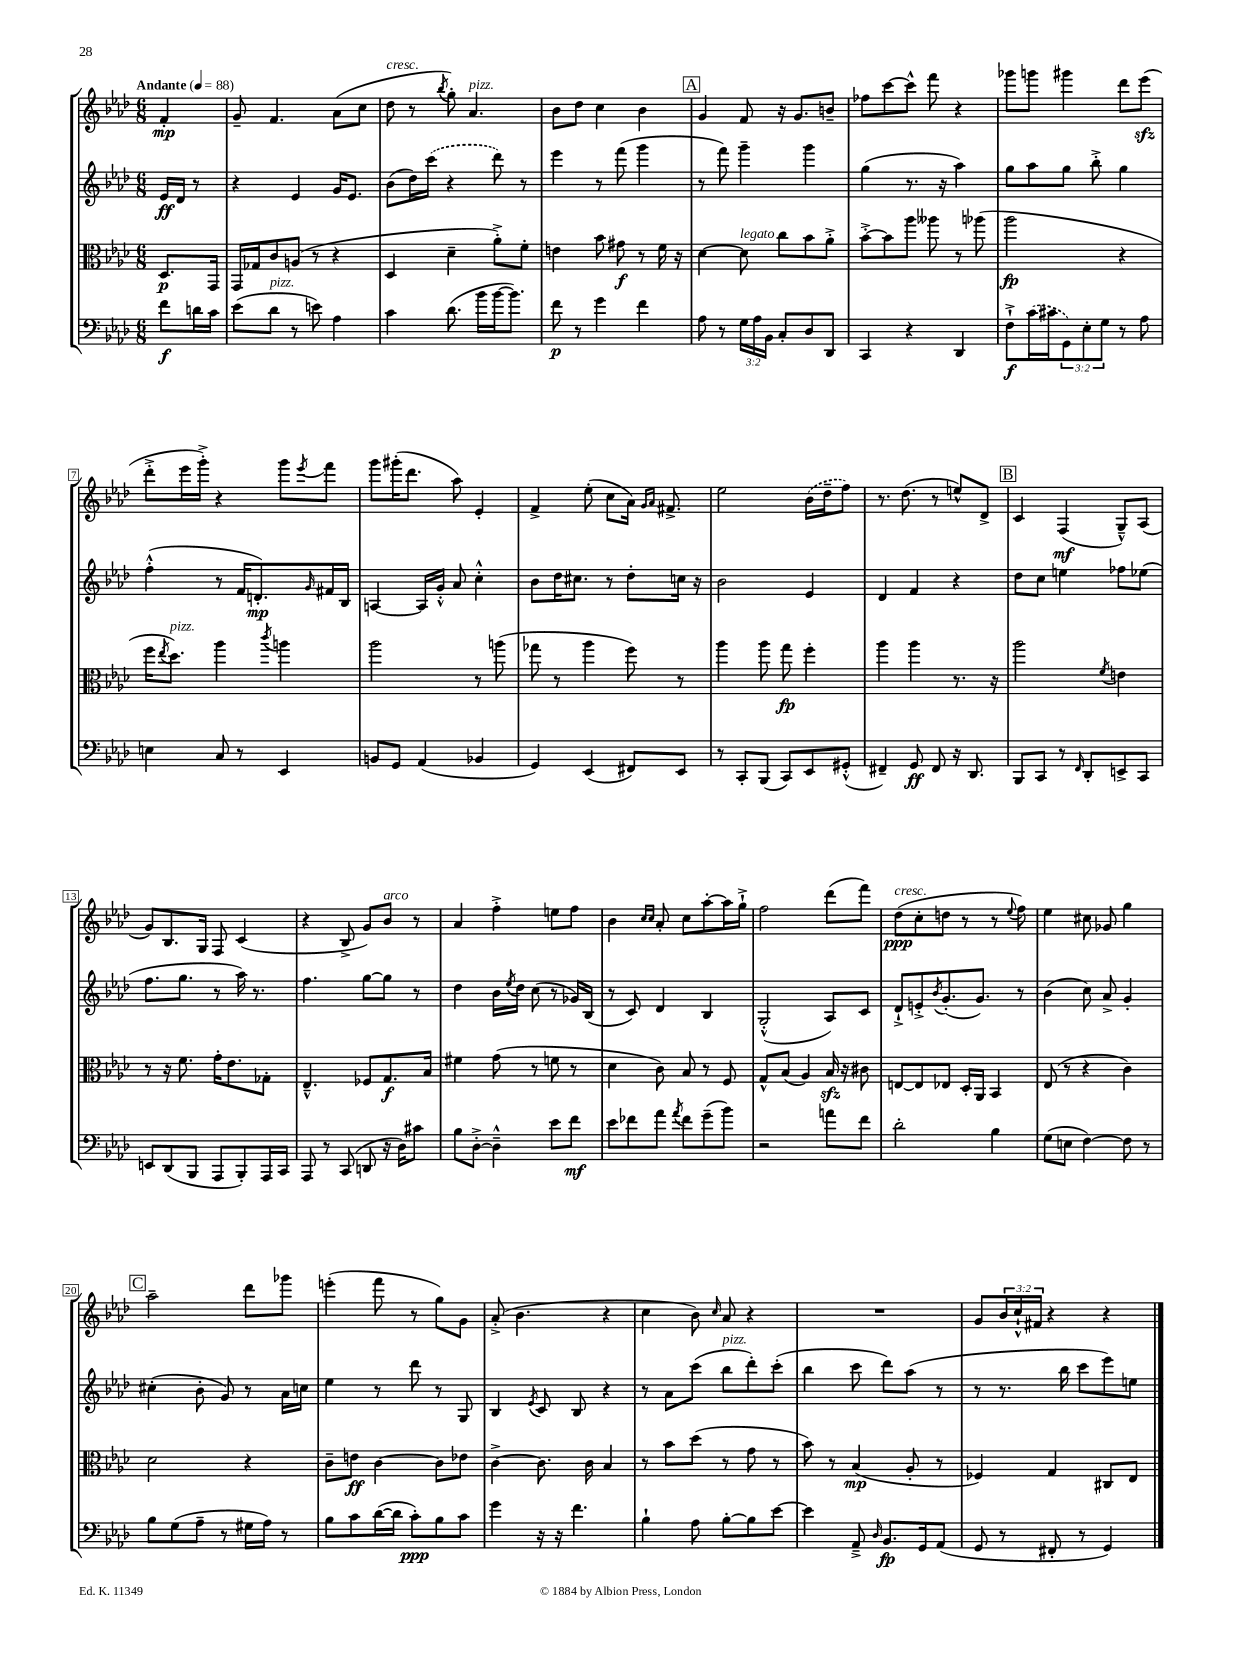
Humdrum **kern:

**kern	**kern	**kern	**kern
*staff4	*staff3	*staff2	*staff1
*clefF4	*clefC3	*clefG2	*clefG2
*k[b-e-a-d-]	*k[b-e-a-d-]	*k[b-e-a-d-]	*k[b-e-a-d-]
*M6/8	*M6/8	*M6/8	*M6/8
*MM88	*MM88	*MM88	*MM88
8f	8.D-	16e-	4f'
.	.	16d-	.
16d	.	8r	.
16c	16GG	.	.
=	=	=	=
(8e-	16GG	4r	8g~
.	16G-	.	.
8d-	8c	.	4.f
8r	(8A	4e-	.
8e)	8r	.	.
4A-	4r	16g	(8a-
.	.	8.e-	.
.	.	.	8cc
=	=	=	=
4c	4D-	(8b-	8dd-
.	.	16dd-)	8r
.	.	(16ccc	.
.	.	.	8qbb-
(8.d-	4d-~	4r	8gg')
.	.	.	4.a-
16b-	.	.	.
[16b-	8a-'^)	8ddd-)	.
8.b-])	.	.	.
.	8f'	8r	.
=	=	=	=
8f	4e	4eee-	8b-
8r	.	.	8dd-
4g	8b-	8r	4cc
.	8g#	(8fff	.
4f	8r	4ggg	4b-
.	16f	.	.
.	16r	.	.
=	=	=	=
8A-	[4d-	8r	4g
8r	.	8fff)	.
24G	8d-]	4ggg~	8f
24A-	.	.	.
24BB-	.	.	.
8C'	8cc	.	16r
.	.	.	8.g
8D-	8b-	4ggg	.
8DD-	8a-'^	.	8b~
=	=	=	=
4CC	[8b-'^	(4gg	8ff-
.	8b-]	.	[8ccc
4r	8aa-	8.r	8ccc^^]
.	8aa--	.	8fff
.	.	16r	.
4DD-	8r	4aa-)	4r
.	(8aa-	.	.
=	=	=	=
8F`^	2aa-	8gg	8ggg-
(16c	.	8aa-	8ggg
16c#	.	.	.
12GG)	.	8gg	4ggg#
12E-'	.	.	.
.	.	8bb-'^	.
12G	.	.	.
8r	4r	4gg	8ddd-
8A-	.	.	(8eee-
=	=	=	=
4E	16ff	(4ff'^^	8ddd-'^
.	8qee-	.	.
.	8.dd-)	.	.
.	.	.	16eee-
.	.	.	16ggg'^)
8C	4aa-	8r	4r
8r	.	16f	.
.	.	8.d')	.
.	8qccc	.	.
4EE-	4aa	.	8ggg
.	.	16qqg	8qeee-
.	.	16f#	8fff
.	.	16B-	.
=	=	=	=
8BB	2aa-	[4A	8ggg
8GG	.	.	(16ggg#'
.	.	.	8.ddd-
(4AA-	.	16A]	.
.	.	16g'^^	.
.	.	8a-	8aa-)
4BB-	8r	4cc'^^	4e-'
.	(8aa	.	.
=	=	=	=
4GG)	8gg-	8b-	4f^
.	8r	16dd-	.
.	.	8.cc#	.
(4EE-	4aa-	.	(8ee-'
.	.	8r	8cc
8FF#)	8ff)	8dd-'	16a-)
.	.	.	16qqg
.	.	.	16qqa-
.	.	.	8.f#^
8EE-	8r	16cc	.
.	.	16r	.
=	=	=	=
8r	4aa-	2b-	2ee-
8CC'	.	.	.
(8BBB-	8aa-	.	.
8CC)	8gg	.	.
8EE-	4ff'	4e-	(16b-
.	.	.	16dd-~
(8GG#'^^	.	.	8ff)
=	=	=	=
4FF#~)	4aa-	4d-	8.r
.	.	.	(8.dd-
8GG	4aa-	4f	.
8FF#	.	.	8r
16r	8.r	4r	8ee^^)
8.DD-	.	.	.
.	.	.	8d-^
.	16r	.	.
=	=	=	=
8BBB-	2aa-	8dd-	4c
8CC	.	8cc	.
8r	.	4ee	(4F
16qqFF	.	.	.
8DD-'	.	.	.
.	8qf	.	.
8EE^	4e	8ff-	8G~^^)
8CC	.	(8ee-	(8A-
=	=	=	=
8EE	8r	8.ff	8g)
(8DD-	16r	.	8.B-
.	8.f	8.gg	.
8BBB-	.	.	.
.	.	.	16G
8AAA-	16g'	8r	8F
.	8.e-	.	.
8BBB-')	.	16aa-)	(4c
.	.	8.r	.
16AAA-	8G-'	.	.
16CC	.	.	.
=	=	=	=
8AAA-	4.E-~^^	4.ff	4r
8r	.	.	.
(8CC	.	.	8B-^
8DD	8F-	[8gg	8g)
16r	8.G	8gg]	8b-
16D-)	.	.	.
8c#	.	8r	8r
.	16B-	.	.
=	=	=	=
8B-	4f#	4dd-	4a-
[8D-'^	.	.	.
4D-~^^]	(8g	16b-	4ff'^
.	.	8qee-	.
.	.	16dd-	.
.	8r	(8cc	.
8e-	8f	8r	8ee
8f	8r	16g-)	8ff
.	.	(16B-	.
=	=	=	=
8e-	4d-	8r	4b-
8f-	.	8c)	.
.	.	.	16qqcc
.	.	.	16qqcc
8a-	8c)	4d-	8a-'
8qa-	.	.	.
8f-	8B-	.	8cc
(8g~	8r	4B-	[8aa-'
8b-)	8F	.	16aa-]
.	.	.	16gg`^
=	=	=	=
2r	8G^^	(2G'^^	2ff
.	(8B-	.	.
.	4A-)	.	.
8a	16B-	8A-)	(8ddd-
.	16r	.	.
8f	8c#	8c	8fff)
=	=	=	=
2d-'	[8E	8d-`^	(8dd-
.	8E]	8e'^	8cc'
.	.	8qb-	.
.	8E-	(8.g'	8dd
.	16D-'	.	8r
.	16AA-	8.g)	.
4B-	4BB-	.	8r
.	.	.	8qqee-
.	.	8r	8ff)
=	=	=	=
(8G	(8E-	(4b-	4ee-
8E	8r	.	.
[4F)	4r	8cc)	8cc#
.	.	8a-^	8g-
8F]	4c)	4g'	4gg
8r	.	.	.
=	=	=	=
8B-	2d-	(4cc#'	2aa-~
(8G	.	.	.
8A-~	.	8b-'	.
8r	.	8g)	.
16G#	4r	8r	8ddd-
16A-)	.	.	.
8r	.	16a-	8ggg-
.	.	16cc	.
=	=	=	=
8B-	8c~	4ee-	(4eee'
8c	8e	.	.
([16d-	[4c	8r	8fff
16d-]	.	.	.
8c')	.	8ddd-	8r
8B-	8c]	8r	8gg)
8c	8e-	8G	8g
=	=	=	=
4g	[4c^	4B-	(8a-'^
.	.	.	4.b-
.	.	8qe-	.
16r	8.c]	8c	.
16r	.	.	.
4.f	.	8B-	.
.	16c	.	.
.	4B-	4r	4r
=	=	=	=
4B-`	8r	8r	4cc
.	8b-	8a-	.
8A-	(8dd-	(8ccc	8b-)
.	.	.	16qqcc
[8B-'	8r	8bb-	8a-
8B-]	8g	8ddd-')	4r
[8e-	8r	(8ccc'	.
=	=	=	=
4e-]	8b-)	4bb-	2.r
.	8r	.	.
8AA-~^	(4B-	8ccc	.
16qqD-	.	.	.
8.BB-	.	8ddd-)	.
.	8A-'	(8aa-	.
16GG	.	.	.
(8AA-	8r	8r	.
=	=	=	=
8GG	4F-)	8r	8g
8r	.	8.r	24b-
.	.	.	24cc`^^
.	.	.	24f#
8FF#'	4G	.	4r
.	.	16bb-	.
8r	.	8ccc	.
4GG)	8C#	8eee-)	4r
.	8E-	8ee	.
==	==	==	==
*-	*-	*-	*-
